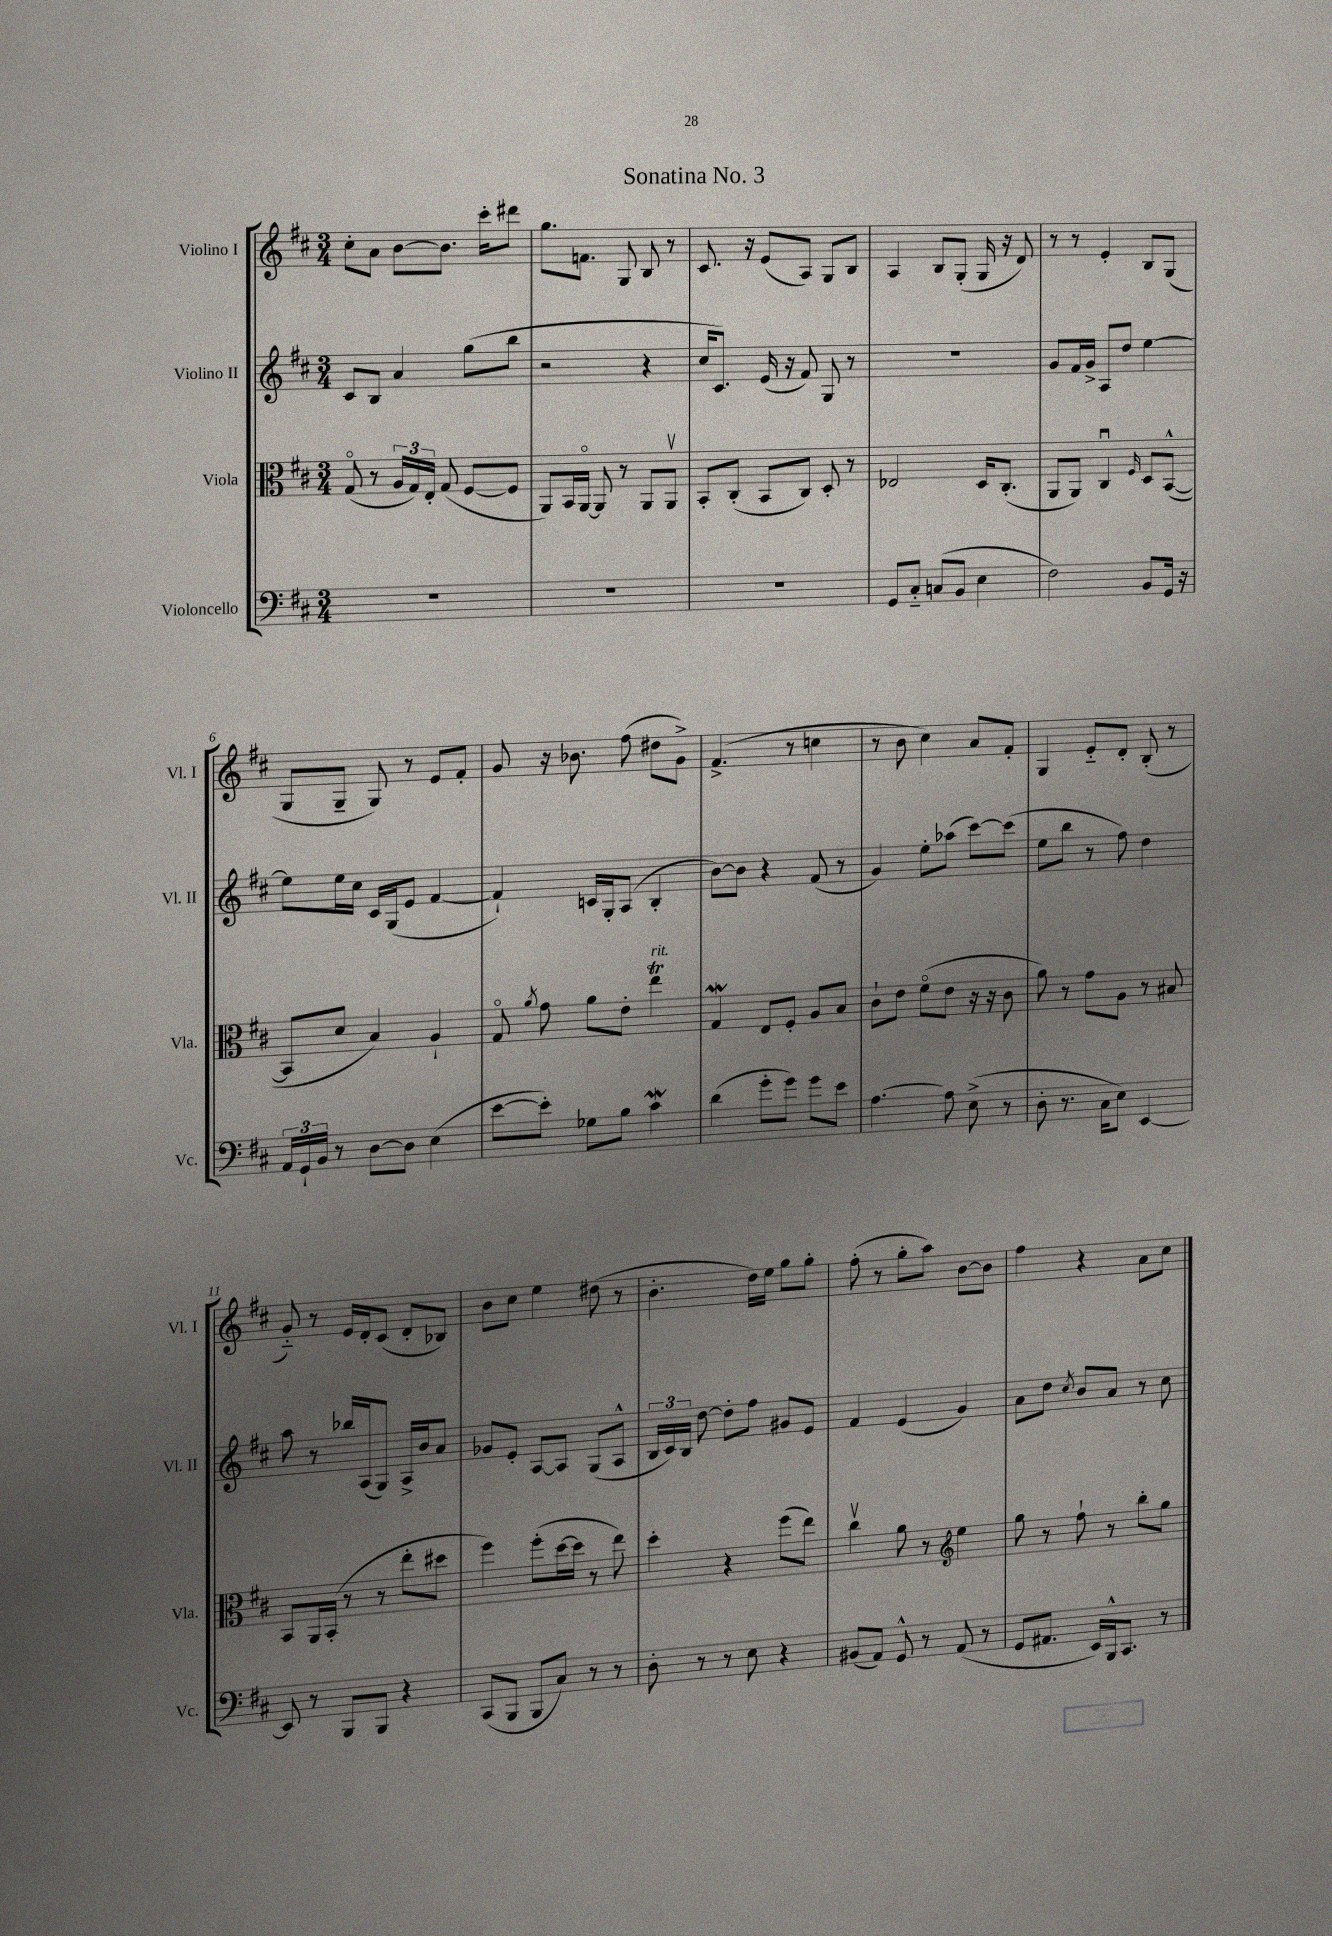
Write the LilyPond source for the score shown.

\header { title = "Sonatina No. 3" }
<<
\new StaffGroup <<
\new Staff = "s0" \with { instrumentName = "Violino I" shortInstrumentName = "Vl. I" } {
    \clef treble \key d \major \numericTimeSignature \time 3/4
    \autoBeamOff cis''8[-. a'8] b'8[~ b'8.] cis'''16[-. dis'''8] |
    g''8.[ f'8.] g8 b8 r8 |
    cis'8. r16 e'8[( a8]) g8[ b8] |
    a4 b8[ g8]-.( g16 r16 d'8) |
    r8 r8 e'4-. b8[ g8]( |
    g8[ g8]-- g8) r8 e'8[ fis'8]-. |
    g'8 r16 bes'8. fis''8( dis''8[ g'8]->) |
    fis'4.->( r8 c''4 |
    r8 b'8 cis''4) a'8[ fis'8]-. |
    g4 e'8[-_ d'8]-. b8-.( r8 |
    g'8-_) r8 e'16[ d'16-. cis'8]( d'8[-. bes8]) |
    b'8[ cis''8] e''4 dis''8( r8 |
    b'4.-. d''16[) e''16] g''8[ g''8]-. |
    fis''8-.( r8 g''8[-. a''8]) b'8[~ b'8] |
    fis''4 r4 a'8[ cis''8] \bar "|." |
}
\new Staff = "s1" \with { instrumentName = "Violino II" shortInstrumentName = "Vl. II" } {
    \clef treble \key d \major \numericTimeSignature \time 3/4
    \autoBeamOff cis'8[ b8] a'4 g''8[( b''8] |
    r2 r4 |
    cis''16[ cis'8.]) e'16( r16 fis'8) g8 r8 |
    R2. |
    g'8[ fis'16 g'16]-> a8[ d''8] e''4~ |
    e''8[ e''16 cis''16] cis'16[ g16( e'8] fis'4~ |
    fis'4-!) c'16[ g16-. a8]( b4-. |
    b'8[~) b'8] r4 fis'8( r8 |
    g'4) e''8[-. aes''8]( cis'''8[~) cis'''8]( |
    e''8[ b''8] r8 fis''8) d''4 |
    a''8 r8 bes''16[ a16( g8]) a16[-> b'16 a'8] |
    ges'8[ e'8]-. a8[~ a8] g8[( a8]-^ |
    \tuplet 3/2 { b16[ cis'16) b16] } d''8~ d''8[-. fis''8] gis'8[ e'8] |
    fis'4 e'4( g'4) |
    a'8[ d''8] \acciaccatura { cis''8 } b'8[ a'8] r8 cis''8 \bar "|." |
}
\new Staff = "s2" \with { instrumentName = "Viola" shortInstrumentName = "Vla." } {
    \clef alto \key d \major \numericTimeSignature \time 3/4
    \autoBeamOff g8\flageolet( r8 \tuplet 3/2 { a16[ g16) e16]-. } g8( fis8[~ fis8] |
    a,8[) b,16 a,16]~\flageolet a,8 r8 a,8[ a,8]\upbow |
    b,8[-. cis8]-.( b,8[ cis8]) d8-. r8 |
    ees2 d16[ cis8.]-.( |
    a,8[ a,8]) cis4\downbow \grace { fis16 } d8[ b,8]~-^( |
    b,8[ d'8] b4) a4-! |
    g8\flageolet \acciaccatura { a'8 } g'8 a'8[ e'8]-. e''4\trill^\markup { \italic "rit." } |
    g4\mordent e8[ fis8]-. a8[ b8] |
    cis'8[-! e'8] fis'8[\flageolet( e'8] r16 r16 cis'8 |
    a'8) r8 g'8[ a8] r8 bis8 |
    b,8[ a,16 b,16]-.( r8 r8 e''8[-. dis''8] |
    fis''4) fis''8[-.( d''16~ d''16] r8 e''8) |
    d''4-. r4 fis''8[( e''8]) |
    cis''4\upbow a'8 r8 \clef treble e''4 |
    g''8 r8 fis''8-! r8 b''8[-. g''8] \bar "|." |
}
\new Staff = "s3" \with { instrumentName = "Violoncello" shortInstrumentName = "Vc." } {
    \clef bass \key d \major \numericTimeSignature \time 3/4
    \autoBeamOff R2. |
    R2. |
    R2. |
    g,8[ cis8]-_ c8[( b,8] e4 |
    fis2) b,8[ g,16] r16 |
    \tuplet 3/2 { a,16[ g,16-! b,16] } r8 d8[~ d8] e4( |
    e'8[~ e'8]-.) ges8[ b8] cis'4\mordent |
    d'4( g'8[-. g'8]) g'8[ e'8] |
    a4.~ a8 e8->( r8 |
    d8-. r8. cis16[ e8]) e,4~ |
    e,8 r8 b,,8[ b,,8] r4 |
    cis,8[( b,,8] b,,8[ cis8]) r8 r8 |
    d8-. r8 r8 e8 r4 |
    bis,8[( a,8]) g,8-^ r8 a,8( r8 |
    g,8[ ais,8.] e,16[) b,,16-^ cis,8.] r8 \bar "|." |
}
>>
>>
